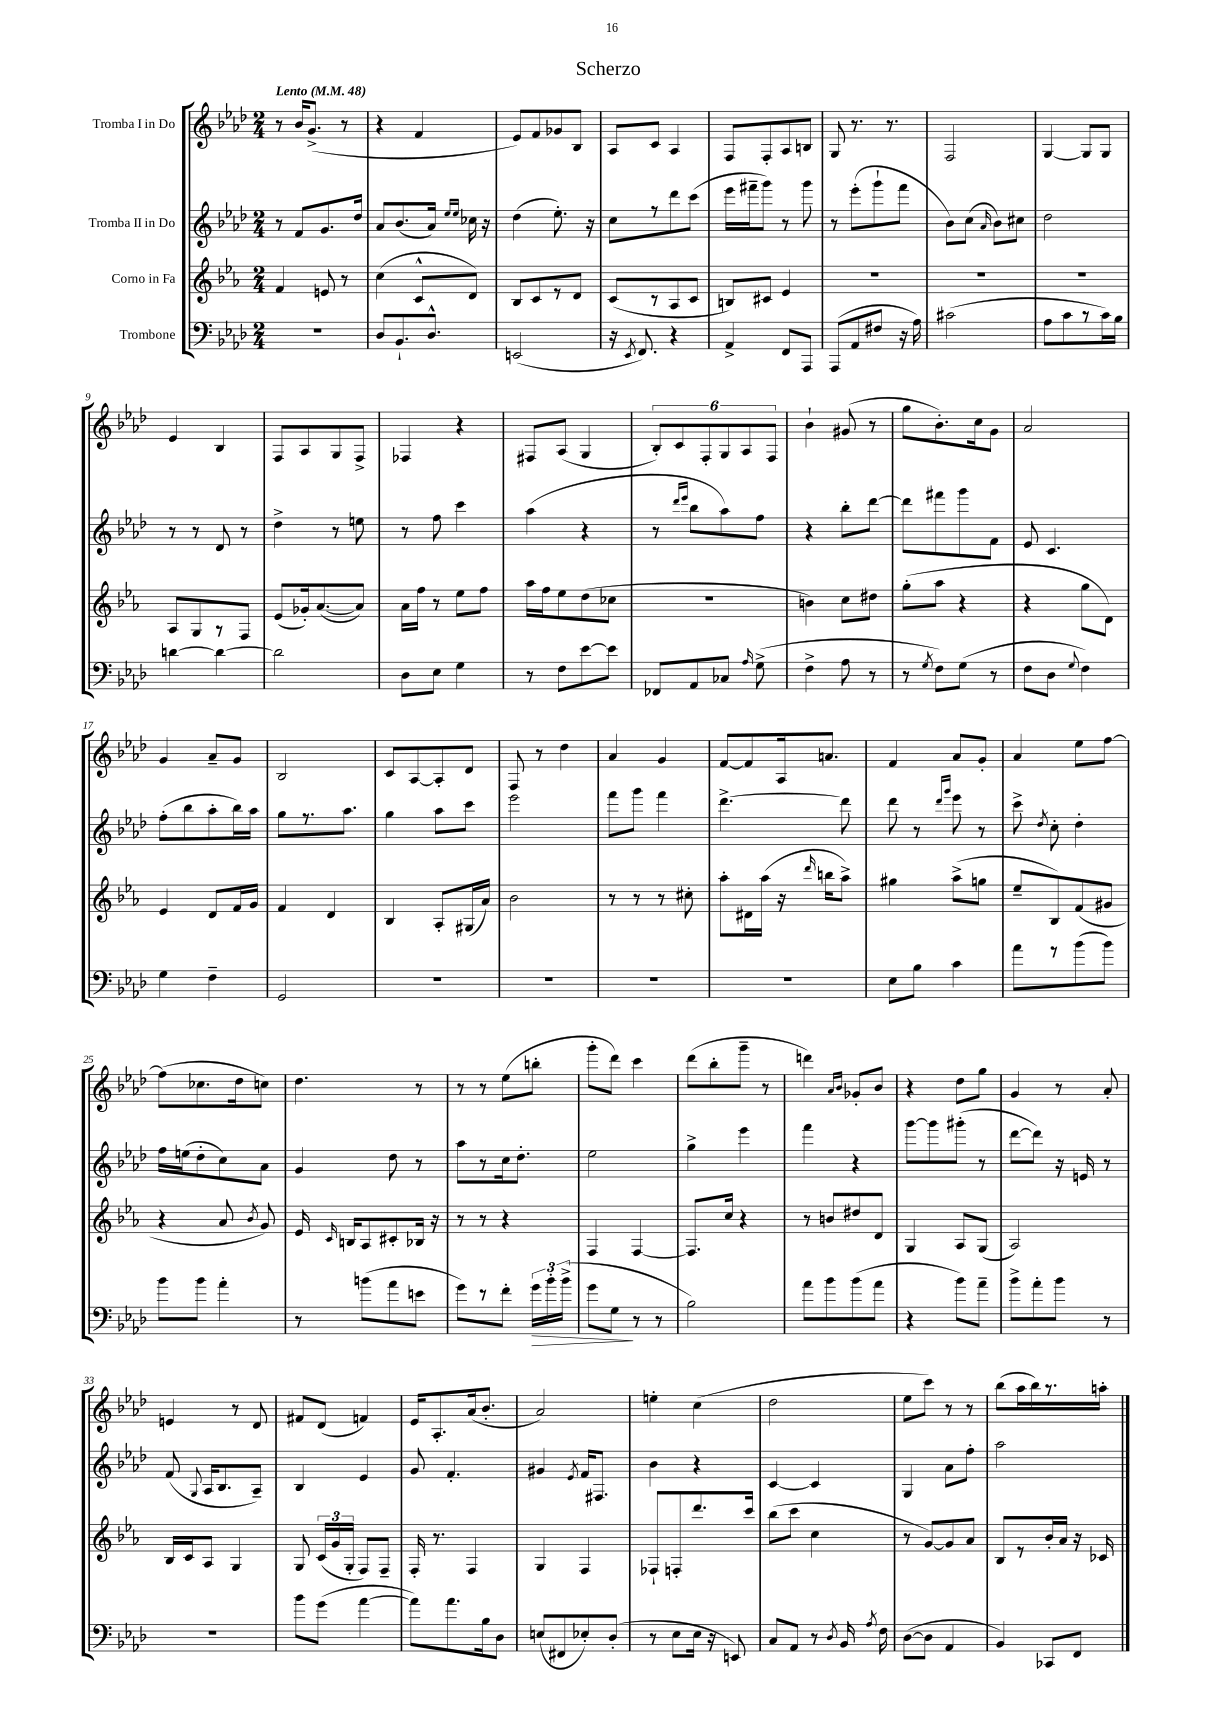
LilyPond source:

\header { title = "Scherzo" }
<<
\new StaffGroup <<
\new Staff = "s0" \with { instrumentName = "Tromba I in Do" } {
    \clef treble \key aes \major \numericTimeSignature \time 2/4 \tempo "Lento" 4 = 48
    \autoBeamOff r8 bes'16[ g'8.]->( r8 |
    r4 f'4 |
    ees'8[) f'8 ges'8 bes8] |
    aes8[ c'8] aes4 |
    f8[ f8-. aes8 b8] |
    g8 r8. r8. |
    f2 |
    g4~ g8[ g8] |
    ees'4 bes4 |
    f8[ aes8 g8 f8]-> |
    fes4 r4 |
    fis8[ aes8]( g4 |
    \tuplet 6/4 { bes8[-.) c'8 f8-. g8 aes8 f8] } |
    bes'4-! gis'8( r8 |
    g''8[ bes'8.-.) c''16 g'8] |
    aes'2 |
    g'4 aes'8[-- g'8] |
    bes2 |
    c'8[ aes8~ aes8-. des'8] |
    f8 r8 des''4 |
    aes'4 g'4 |
    f'8[~ f'8 aes16 a'8.] |
    f'4 aes'8[ g'8]-. |
    aes'4 ees''8[ f''8]~ |
    f''8[( ces''8. des''16 c''8]) |
    des''4. r8 |
    r8 r8 ees''8[( b''8]-. |
    g'''8[-. des'''8]) c'''4 |
    des'''8[( bes''8-. g'''8]-- r8 |
    d'''4) \grace { aes'16[ bes'16] } ges'8[-. bes'8] |
    r4 des''8[ g''8] |
    g'4 r8 aes'8-. |
    e'4 r8 des'8 |
    fis'8[ des'8]( f'4) |
    ees'16[ aes8.-. aes'16( bes'8.]-. |
    aes'2) |
    e''4-. c''4( |
    des''2 |
    ees''8[ c'''8]) r8 r8 |
    bes''8[( aes''16 bes''16) r8. a''16]-. \bar "|." |
}
\new Staff = "s1" \with { instrumentName = "Tromba II in Do" } {
    \clef treble \key aes \major \numericTimeSignature \time 2/4
    \autoBeamOff r8 f'8[ g'8. des''16] |
    aes'8[ bes'8.( aes'16]) \grace { ees''16[ ees''16] } ces''16 r16 |
    des''4( ees''8.-.) r16 |
    c''8[ r8 des'''8 c'''8]( |
    ees'''16[ fis'''16-- g'''8]) r8 g'''8 |
    r8 ees'''8[-.( g'''8-! f'''8] |
    bes'8[) c''8]( \grace { aes'16 } bes'8[) cis''8] |
    des''2 |
    r8 r8 des'8 r8 |
    des''4-> r8 e''8 |
    r8 f''8 c'''4 |
    aes''4( r4 |
    r8 \grace { des'''16[ ees'''16] } bes''8[ aes''8) f''8] |
    r4 bes''8[-. des'''8]~ |
    des'''8[ fis'''8 g'''8 f'8] |
    ees'8 c'4. |
    f''8[-.( bes''8 aes''8-. bes''16) aes''16] |
    g''8[ r8. aes''8.] |
    g''4 aes''8[ c'''8] |
    ees'''2 |
    f'''8[ g'''8] f'''4 |
    des'''4.~-> des'''8 |
    des'''8 r8 \grace { des'''16[ g'''16] } ees'''8 r8 |
    c'''8-> \acciaccatura { des''8 } c''8-. des''4-. |
    f''16[ e''16( des''8-. c''8) aes'8] |
    g'4 des''8 r8 |
    aes''8[ r8 c''16 des''8.]-. |
    ees''2 |
    g''4-> ees'''4 |
    f'''4 r4 |
    g'''8[~ g'''8 gis'''8]-.( r8 |
    des'''8[~ des'''8]) r16 e'16 r8 |
    f'8( \appoggiatura { g8 } aes16[ bes8. aes8]--) |
    bes4 ees'4 |
    g'8 f'4.-. |
    gis'4 \acciaccatura { ees'8 } f'16[ fis8.] |
    bes'4 r4 |
    c'4~ c'4 |
    g4 aes'8[ f''8]-. |
    aes''2 \bar "|." |
}
\new Staff = "s2" \with { instrumentName = "Corno in Fa" } {
    \clef treble \key ees \major \numericTimeSignature \time 2/4
    \autoBeamOff f'4 e'8 r8 |
    c''4( c'8[-^ d'8]) |
    bes8[ c'8 r8 d'8] |
    c'8[( r8 aes8 c'8] |
    b8[) cis'8] ees'4 |
    R2 |
    R2 |
    R2 |
    aes8[ g8 r8 f8] |
    ees'8[( ges'16-.) aes'8.~( aes'8]) |
    aes'16[ f''16] r8 ees''8[ f''8] |
    aes''16[ f''16 ees''8 d''8( ces''8] |
    R2 |
    b'4) c''8[ dis''8] |
    g''8[-.( aes''8] r4 |
    r4 g''8[ d'8]) |
    ees'4 d'8[ f'16 g'16] |
    f'4 d'4 |
    bes4 aes8[-. gis16( aes'16]) |
    bes'2 |
    r8 r8 r8 cis''8-. |
    aes''8[-. dis'16 aes''16]( r16 \grace { d'''16 } b''16[ aes''8]->) |
    gis''4 aes''8[->( g''8] |
    ees''8[-- bes8) f'8( gis'8] |
    r4 aes'8 \acciaccatura { bes'8 } g'8) |
    ees'16 \grace { c'16 } b16[ aes8 cis'8-. bes16] r16 |
    r8 r8 r4 |
    f4 f4~ |
    f8.[ c''16] r4 |
    r8 b'8[ dis''8 d'8] |
    g4 aes8[ g8]( |
    aes2) |
    bes16[ c'16 aes8] g4 |
    g8 \tuplet 3/2 { c'16[( g'16 g16]-. } f8[) f8]-- |
    f16-. r8. f4 |
    g4 f4 |
    fes8[-! f8-. d'''8. c'''16] |
    bes''8[( c'''8] c''4 |
    r8 g'8[~) g'8 aes'8] |
    bes8[ r8 bes'16-. aes'16] r16 ces'16 \bar "|." |
}
\new Staff = "s3" \with { instrumentName = "Trombone" } {
    \clef bass \key aes \major \numericTimeSignature \time 2/4
    \autoBeamOff R2 |
    des8[ bes,8.-! des8.]-^ |
    e,2( |
    r16 \acciaccatura { ees,8 } f,8.) r4 |
    aes,4-> f,8[ aes,,8] |
    aes,,8[( aes,8 fis8] r16 aes16) |
    cis'2( |
    aes8[ c'8 r8 c'16) bes16] |
    d'4~ d'4~ |
    d'2 |
    des8[ ees8] g4 |
    r8 f8[ ees'8~ ees'8] |
    fes,8[ aes,8 ces8] \grace { aes16 } g8->( |
    f4-> aes8 r8 |
    r8 \acciaccatura { g8 } f8[) g8]( r8 |
    f8[ des8] \appoggiatura { g8 } f4) |
    g4 f4-- |
    g,2 |
    R2 |
    R2 |
    R2 |
    R2 |
    ees8[ bes8] c'4 |
    aes'8[ r8 bes'8( bes'8]) |
    bes'8[ bes'8] aes'4-. |
    r8 b'8[( aes'8 e'8] |
    g'8[) r8 f'8]-. \tuplet 3/2 { g'16[\> bes'16-. bes'16]->( } |
    g'8[ g8]\! r8 r8 |
    bes2) |
    aes'8[ bes'8 bes'8( aes'8] |
    r4 bes'8[) aes'8]-- |
    bes'8[-> aes'8-. bes'8] r8 |
    R2 |
    bes'8[ g'8]( aes'4~ |
    aes'8[) aes'8. bes16 des8] |
    e8[( fis,8 ees8-.) des8]-.( |
    r8 ees8[ ees16] r16 e,8) |
    c8[ aes,8] r8 \acciaccatura { des8 } bes,16 \acciaccatura { aes8 } f16 |
    des8[~( des8] aes,4 |
    bes,4) ces,8[ f,8] \bar "|." |
}
>>
>>
